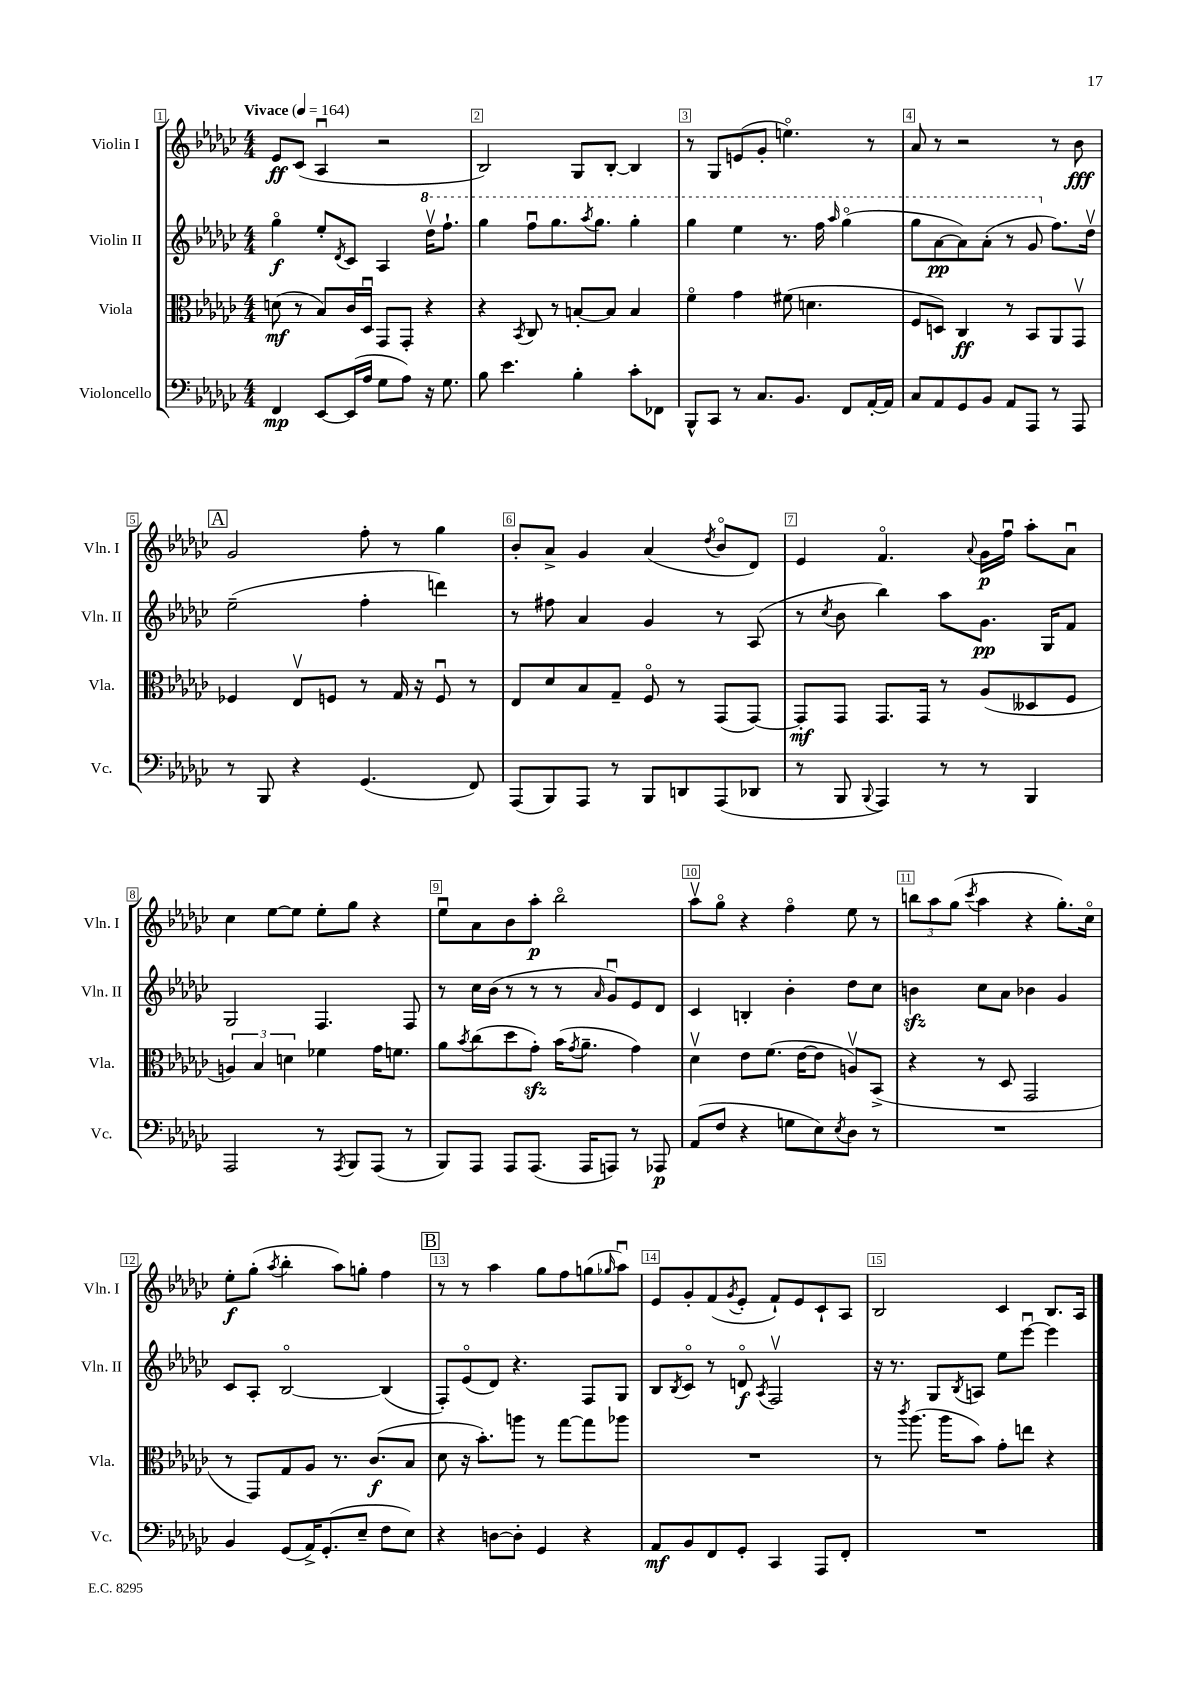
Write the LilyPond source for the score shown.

<<
\new StaffGroup <<
\new Staff = "s0" \with { instrumentName = "Violin I" shortInstrumentName = "Vln. I" } {
    \clef treble \key ges \major \numericTimeSignature \time 4/4 \tempo "Vivace" 4 = 164
    ees'8\ff ces'8( aes4\downbow r2 |
    bes2) ges8 bes8~-. bes4 |
    r8 ges8 e'8( ges'8-. e''4.\flageolet) r8 |
    aes'8 r8 r2 r8 bes'8\fff |
    \mark \markup { \box "A" } ges'2 f''8-. r8 ges''4 |
    bes'8-. aes'8-> ges'4 aes'4( \acciaccatura { des''8 } bes'8\flageolet des'8) |
    ees'4 f'4.\flageolet \appoggiatura { aes'8 } ges'16\p f''16\downbow aes''8-. aes'8\downbow |
    ces''4 ees''8~ ees''8 ees''8-. ges''8 r4 |
    ees''8\downbow aes'8 bes'8 aes''8-.\p bes''2\flageolet |
    aes''8\upbow ges''8\flageolet r4 f''4\flageolet ees''8 r8 |
    \tuplet 3/2 { b''8 aes''8 ges''8( } \acciaccatura { ces'''8 } aes''4 r4 ges''8.-.) ces''16\flageolet |
    ees''8-.\f ges''8-.( \acciaccatura { aes''8 } bes''4-. aes''8) g''8-. f''4 |
    \mark \markup { \box "B" } r8 r8 aes''4 ges''8 f''8 g''8( \grace { ges''16 } aes''8\downbow) |
    ees'8 ges'8-. f'8( \acciaccatura { ges'8 } ees'8-. f'8-!) ees'8 ces'8-! aes8 |
    bes2 ces'4 bes8. aes16 \bar "|." |
}
\new Staff = "s1" \with { instrumentName = "Violin II" shortInstrumentName = "Vln. II" } {
    \clef treble \key ges \major \numericTimeSignature \time 4/4
    ges''4\flageolet\f ees''8-. \acciaccatura { des'8 } ces'8 aes4 \ottava #1 des'''16\upbow f'''8.-! |
    ges'''4 f'''8\downbow ges'''8. \acciaccatura { aes'''8 } ges'''8. ges'''4-. |
    ges'''4 ees'''4 r8. f'''16 \grace { aes'''16 } ges'''4\flageolet( |
    ges'''8 aes''8~\pp aes''8) aes''8-.( r8 ges''8 \ottava #0 f''8.) des''16\upbow |
    \mark \markup { \box "A" } ees''2--( f''4-. d'''4) |
    r8 fis''8 aes'4 ges'4 r8 aes8( |
    r8 \acciaccatura { ces''8 } bes'8 bes''4) aes''8 ges'8.\pp ges16 f'8 |
    ges2 f4. f8 |
    r8 ces''16 bes'16( r8 r8 r8 \grace { aes'16 } ges'8\downbow) ees'8 des'8 |
    ces'4 b4-. bes'4-. des''8 ces''8 |
    b'4\sfz ces''8 aes'8 bes'4 ges'4 |
    ces'8 aes8-. bes2~\flageolet bes4( |
    \mark \markup { \box "B" } f8-.) ees'8\flageolet( des'8) r4. f8 ges8 |
    bes8 \acciaccatura { bes8 } ces'8\flageolet r8 d'8\flageolet\f \acciaccatura { aes8 } f2\upbow |
    r16 r8. ges8 \acciaccatura { bes8 } a8 ees''8 ees'''8~\downbow ees'''4 \bar "|." |
}
\new Staff = "s2" \with { instrumentName = "Viola" shortInstrumentName = "Vla." } {
    \clef alto \key ges \major \numericTimeSignature \time 4/4
    d'8\mf( r8 bes8) ces'16 des16\downbow ges,8 ges,8-. r4 |
    r4 \acciaccatura { bes,8 } ces8 r8 b8~-. b8 b4 |
    f'4\flageolet ges'4 fis'8( d'4. |
    f8 d8) ces4\ff r8 bes,8 aes,8 ges,8\upbow |
    \mark \markup { \box "A" } fes4 ees8\upbow f8 r8 ges16 r16 f8\downbow r8 |
    ees8 des'8 bes8 ges8-- f8\flageolet r8 ges,8( ges,8~) |
    ges,8-.\mf ges,8 ges,8. ges,16 r8 aes8( deses8 f8 |
    \tuplet 3/2 { a4) bes4 d'4 } fes'4 ges'16 f'8. |
    aes'8 \acciaccatura { bes'8 } ces''8( des''8 ges'8-.\sfz) bes'16( \acciaccatura { ges'8 } aes'8.-- ges'4) |
    des'4\upbow ees'8 f'8.( ees'16~ ees'8 a8\upbow) bes,8->( |
    r4 r8 des8 ges,2 |
    r8 ges,8) ges8 aes8 r8. ces'8.\f( bes8 |
    \mark \markup { \box "B" } des'8 r16 bes'8.-.) a''8 r8 ges''8~ ges''8 aes''8 |
    R1 |
    r8 \acciaccatura { ces'''8 } aes''8.( aes''16 bes'8) ges'8-. e''8 r4 \bar "|." |
}
\new Staff = "s3" \with { instrumentName = "Violoncello" shortInstrumentName = "Vc." } {
    \clef bass \key ges \major \numericTimeSignature \time 4/4
    f,4\mp ees,8~ ees,16( aes16 ges8 aes8) r16 ges8. |
    bes8 ees'4. bes4-. ces'8-. fes,8 |
    bes,,8-^ ces,8 r8 ces8. bes,8. f,8 aes,16~-. aes,16 |
    ces8 aes,8 ges,8 bes,8 aes,8 aes,,8 r8 aes,,8 |
    \mark \markup { \box "A" } r8 bes,,8 r4 ges,4.( f,8) |
    aes,,8( bes,,8) aes,,8 r8 bes,,8 d,8 aes,,8( des,8 |
    r8 bes,,8 \appoggiatura { bes,,8 } aes,,4) r8 r8 bes,,4 |
    aes,,2 r8 \acciaccatura { aes,,8 } bes,,8 aes,,8( r8 |
    bes,,8) aes,,8 aes,,8 aes,,8.( aes,,16 a,,8) r8 aes,,8\p |
    aes,8( f8 r4 g8 ees8) \acciaccatura { ees8 } des8 r8 |
    R1 |
    bes,4 ges,8( aes,16->) ges,8.-.( ees8-- f8 ees8) |
    \mark \markup { \box "B" } r4 d8~ d8-. ges,4 r4 |
    aes,8\mf bes,8 f,8 ges,8-. ces,4 aes,,8 f,8-. |
    R1 \bar "|." |
}
>>
>>
\layout { \context { \Score \override BarNumber.break-visibility = ##(#f #t #t) barNumberVisibility = #all-bar-numbers-visible \override BarNumber.stencil = #(make-stencil-boxer 0.1 0.3 ly:text-interface::print) } }
